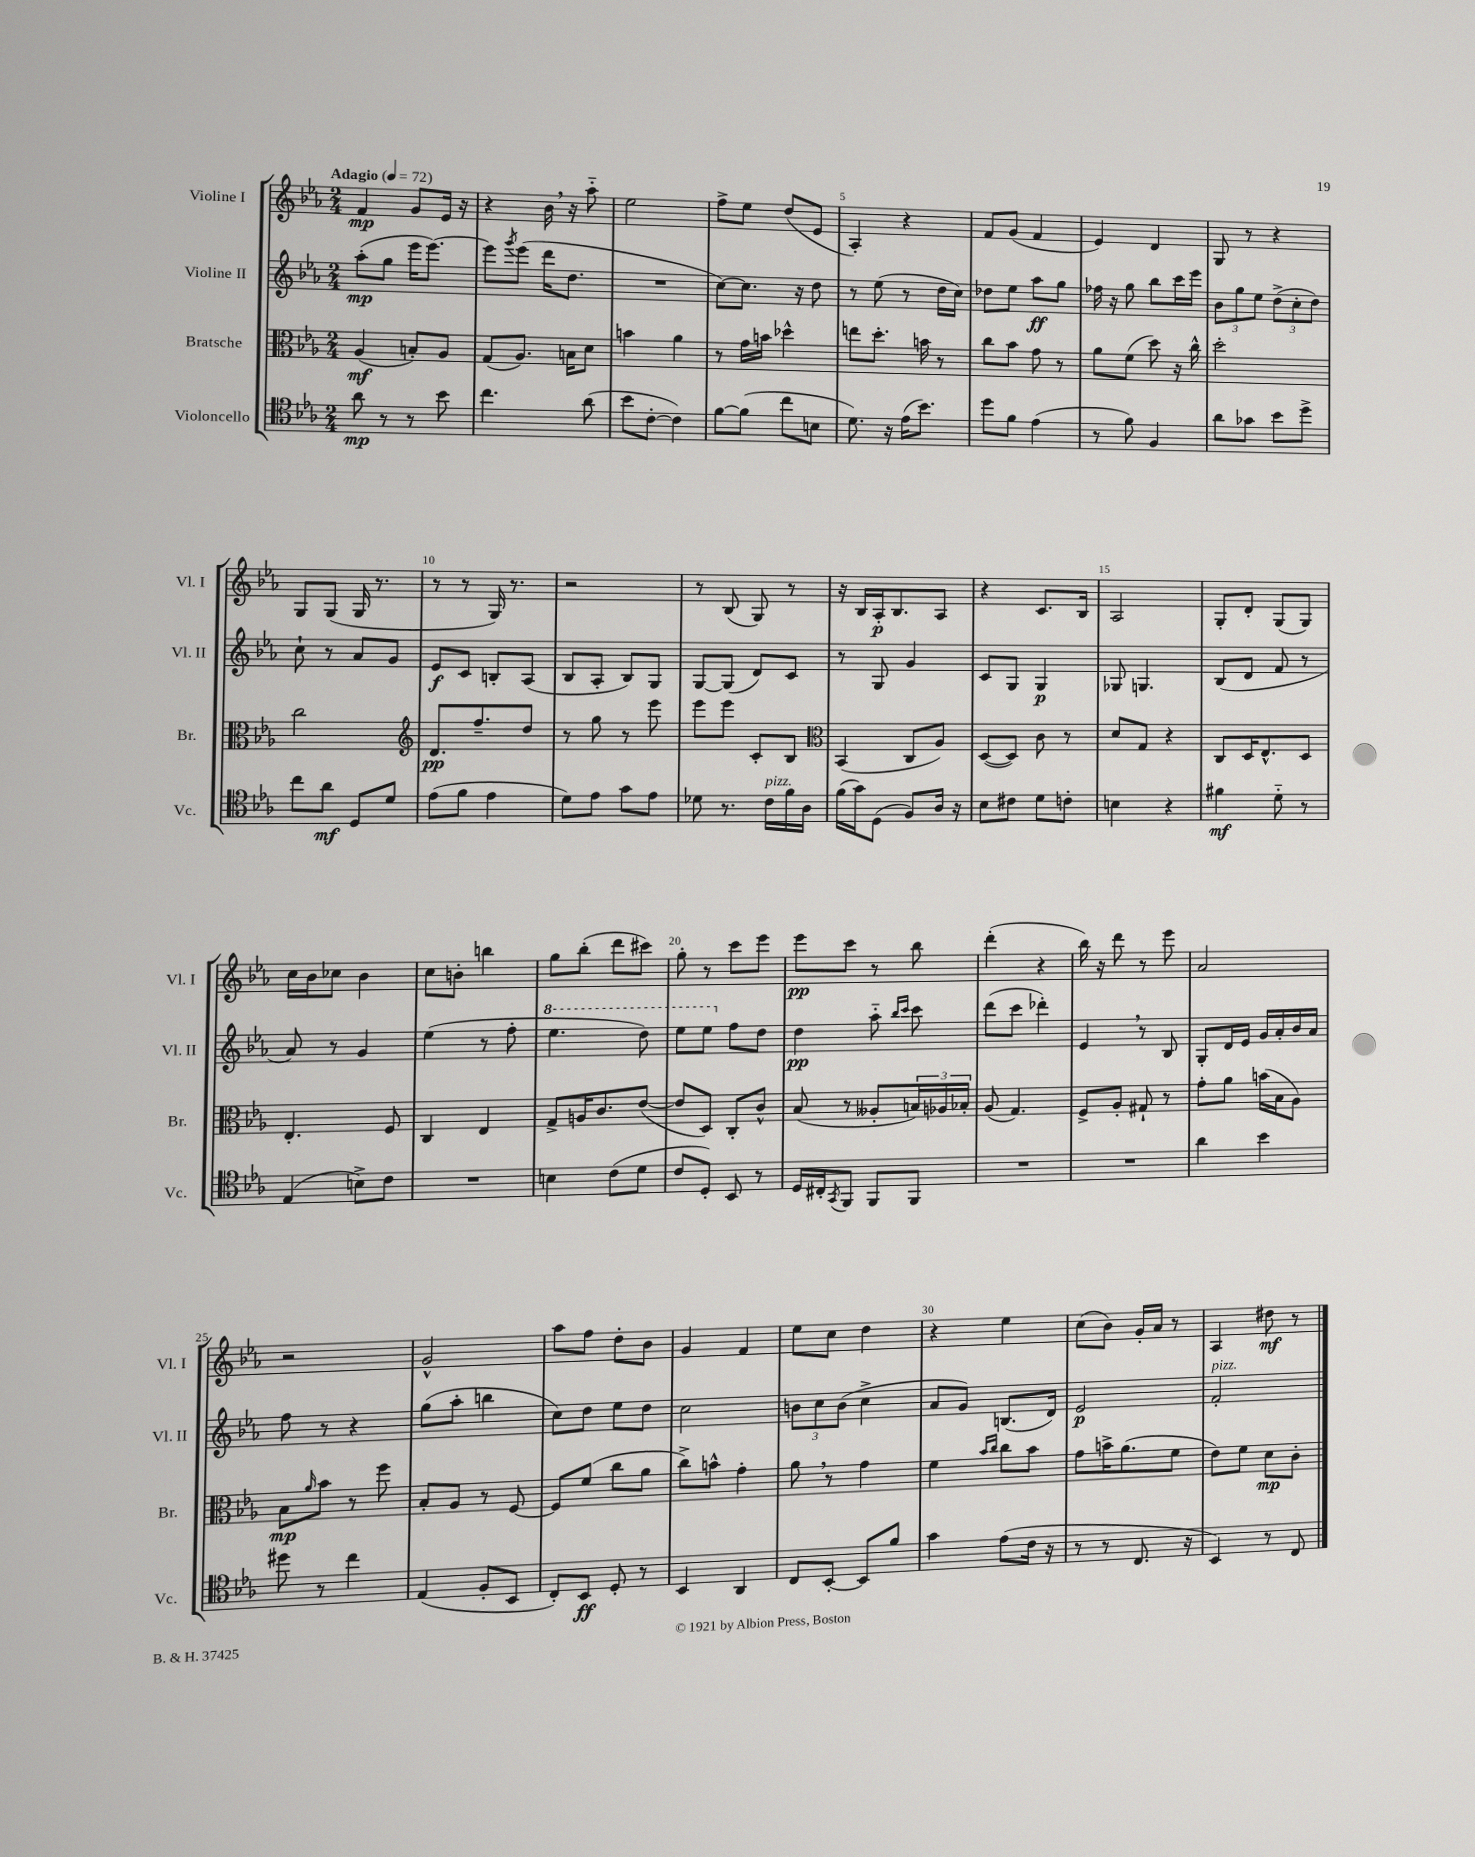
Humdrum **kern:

**kern	**kern	**kern	**kern
*staff4	*staff3	*staff2	*staff1
*clefC4	*clefC3	*clefG2	*clefG2
*k[b-e-a-]	*k[b-e-a-]	*k[b-e-a-]	*k[b-e-a-]
*M2/4	*M2/4	*M2/4	*M2/4
*MM72	*MM72	*MM72	*MM72
8a-\	(4A-/	(8aa-'\L	4f/
8r	.	8gg\J	.
8r	8B'/L)	16eee-\LK	8g/L
.	.	[8.eee-\J)	.
8b-\	8A-/J	.	16e-/Jk
.	.	.	16r
=	=	=	=
4.cc\	(8G/L	8eee-\]L	4r
.	.	8qggg/	.
.	8.A-/J)	(8eee-\J	.
.	.	16ddd\LK	16b-\
.	16B\LK	8.dd\J	16r
(8a-\	8d\J	.	8aa-'~\
=	=	=	=
8b-\L	4b\	2r	2ee-\
[8c'\J	.	.	.
4c\])	4a-\	.	.
=	=	=	=
[8f\L	8r	[8cc\L)	8ff^\L
(8f\]J	16g\LL	8.cc\]J	8ee-\J
.	16b\JJ	.	.
8cc\L	4dd-^^\	.	(8dd/L
.	.	16r	.
8B\J	.	8dd\	8e-/J
=	=	=	=
8.d\)	8ee\L	8r	4A-'/)
.	8.dd'\J	(8ee-\	.
16r	.	.	.
(16e-\LK	.	8r	4r
8.b-\J)	16b\	.	.
.	8r	16dd\LL	.
.	.	16cc\JJ)	.
=	=	=	=
8dd\L	8cc\L	8dd-\L	8f/L
8f\J	8b-\J	8ee-\J	(8g/J
(4e-\	8g\	8aa-\L	4f/
.	8r	8gg\J	.
=	=	=	=
8r	8a-\L	16ff-\	4e-/)
.	.	16r	.
8f\)	(8f\J	8gg\	.
4F/	8dd\)	8bb-\L	4d/
.	16r	16ccc\L	.
.	16cc^^\	16eee-\JJ	.
=	=	=	=
8a-\L	2dd'\	12b-\L	8G/
.	.	12gg\	.
8g-\J	.	.	8r
.	.	12ee-\J	.
8b-\L	.	(12dd^\L	4r
.	.	12cc'\	.
8dd^\J	.	.	.
.	.	12dd\J)	.
=	=	=	=
8cc\L	2cc\	8cc`\	8G/L
8a-\J	.	8r	(8G/J
8D/L	.	8a-/L	16G/
.	.	.	8.r
8d/J	.	8g/J	.
=	=	=	=
*	*clefG2	*	*
(8e-\L	8.d/L	8e-/L	8r
8f\J	.	8c/J	8r
.	8.ff~/	.	.
4e-\	.	8B'/L	16G/)
.	.	.	8.r
.	8dd/J	(8A-/J	.
=	=	=	=
8d\L)	8r	8B-/L	2r
8e-\J	8gg\	8A-'/J	.
8g\L	8r	8B-/L)	.
8e-\J	8eee-\	8G/J	.
=	=	=	=
8d-\	8eee-\L	[8G/L	8r
8.r	8eee-\J	(8G/]J	(8B-/
.	8c'/L	8d/L)	8G/)
16c\LL	.	.	.
16f\	8B-/J	8c/J	8r
16A-\JJ	.	.	.
=	=	=	=
*	*clefC3	*	*
(16f\LL	(4BB-/	8r	16r
16g\J)	.	.	16B-/LL
(8D\J	.	8G/	16A-'/J
.	.	.	8.B-/
8F/L)	8C/L	4g/	.
16A-/Jk	8A-/J)	.	8A-/J
16r	.	.	.
=	=	=	=
8B-\L	([8D/L	8c/L	4r
8c#\J	8D/]J)	8G/J	.
8d\L	8c\	4G/	8.c/L
8c'\J	8r	.	.
.	.	.	16B-/Jk
=	=	=	=
4B\	8d/L	8G-/	2A-/
.	8G/J	4.G/	.
4r	4r	.	.
=	=	=	=
4f#\	8C/L	(8B-/L	8G'/L
.	16D/K	8d/J	8d'/J
.	8.E-^^/	.	.
8d'~\	.	8f/	(8G/L
8r	8D/J	8r	8G/J)
=	=	=	=
(4E-/	4.E-'/	8a-/)	16cc\LL
.	.	.	16b-\J
.	.	8r	8cc-\J
8B^\L)	.	4g/	4b-\
8c\J	8F/	.	.
=	=	=	=
2r	4C/	(4ee-\	8cc\L
.	.	.	8b'\J
.	4E-/	8r	4bb\
.	.	8ff'\	.
=	=	=	=
4B\	8G^/L	4.eee-\	8gg\L
.	16A/K	.	(8bb-'\J
.	8.c/	.	.
(8c\L	.	.	8ddd\L
8d\J	([8e-/J	8ddd\)	8ccc#\J)
=	=	=	=
8c/L	8e-/]L	8eee-\L	8gg'\
8D'/J)	8D/J)	8eee-\J	8r
8BB-/	8C'/L	8ff\L	8ccc\L
8r	8c^^/J	8dd\J	8eee-\J
=	=	=	=
16D/LL	(8B-/	4dd\	8eee-\L
16C#'/J	.	.	.
8qGG/	.	.	.
8FF/J	8r	.	8ccc\J
8FF/L	8A--'/L	8aa-'~\	8r
.	.	16qqbb-/LL	.
.	.	16qqccc/JJ	.
8FF/J	24B/L)	8ccc\	8bb-\
.	24A-/	.	.
.	24B-'/JJ	.	.
=	=	=	=
2r	(8A-/	(8ddd\L	(4ddd'\
.	4.G/)	8ccc\J	.
.	.	4ddd-'\)	4r
=	=	=	=
2r	8F^/L	4e-/	16bb-\)
.	.	.	16r
.	8A-'/J	.	8ddd\
.	8G#`/	8r	8r
.	8r	8B-/	8eee-\
=	=	=	=
4a-\	8g'\L	8G'/L	2a-/
.	8a-\J	16d/L	.
.	.	16e-/JJ	.
4b-\	(16b\LL	16g/LL	.
.	16B-\J	16a-'/	.
.	8A-\J)	16b-/	.
.	.	16a-/JJ	.
=	=	=	=
8dd#\	8B-\L	8ff\	2r
.	16qqa-/	.	.
8r	8b-\J	8r	.
4cc\	8r	4r	.
.	8ff\	.	.
=	=	=	=
(4E-/	8B-'/L	(8gg\L	2g^^/
.	8A-/J	8aa-'\J	.
8F'/L	8r	4bb\	.
8BB-/J	[8F/	.	.
=	=	=	=
8C'/L)	8F/]L	8cc\L)	8aa-\L
8BB-/J	(8f/J	8dd\J	8ff\J
8D'/	8cc\L	8ee-\L	8dd'\L
8r	8a-\J	8dd\J	8b-\J
=	=	=	=
4BB-/	8cc^\L)	2cc\	4g/
.	8b^^\J	.	.
4AA-/	4g'\	.	4f/
=	=	=	=
8C/L	8a-\	12b\L	8ee-\L
.	.	12cc\	.
[8BB-'/J	8r	.	8cc\J
.	.	(12b\J	.
8BB-/]L	4g\	4cc^\	4dd\
8f/J	.	.	.
=	=	=	=
4g\	4f\	8a-/L	4r
.	.	8g/J)	.
.	16qqb-/LL	.	.
.	16qqcc/JJ	.	.
(8e-\L	8cc\L	(8.B/L	4ee-\
16c\Jk	8b-\J	.	.
16r	.	16d/Jk)	.
=	=	=	=
8r	8g\L	2e-/	(8cc\L
8r	16b^\K	.	8b-\J)
.	(8.a-\	.	.
8.C/	.	.	16g'/LL
.	.	.	16a-/JJ
.	8f\J	.	8r
16r	.	.	.
=	=	=	=
4BB-/)	8e-\L)	2f'/	4A-/
.	8f\J	.	.
8r	8d\L	.	8dd#\
8C/	8c'\J	.	8r
==	==	==	==
*-	*-	*-	*-
